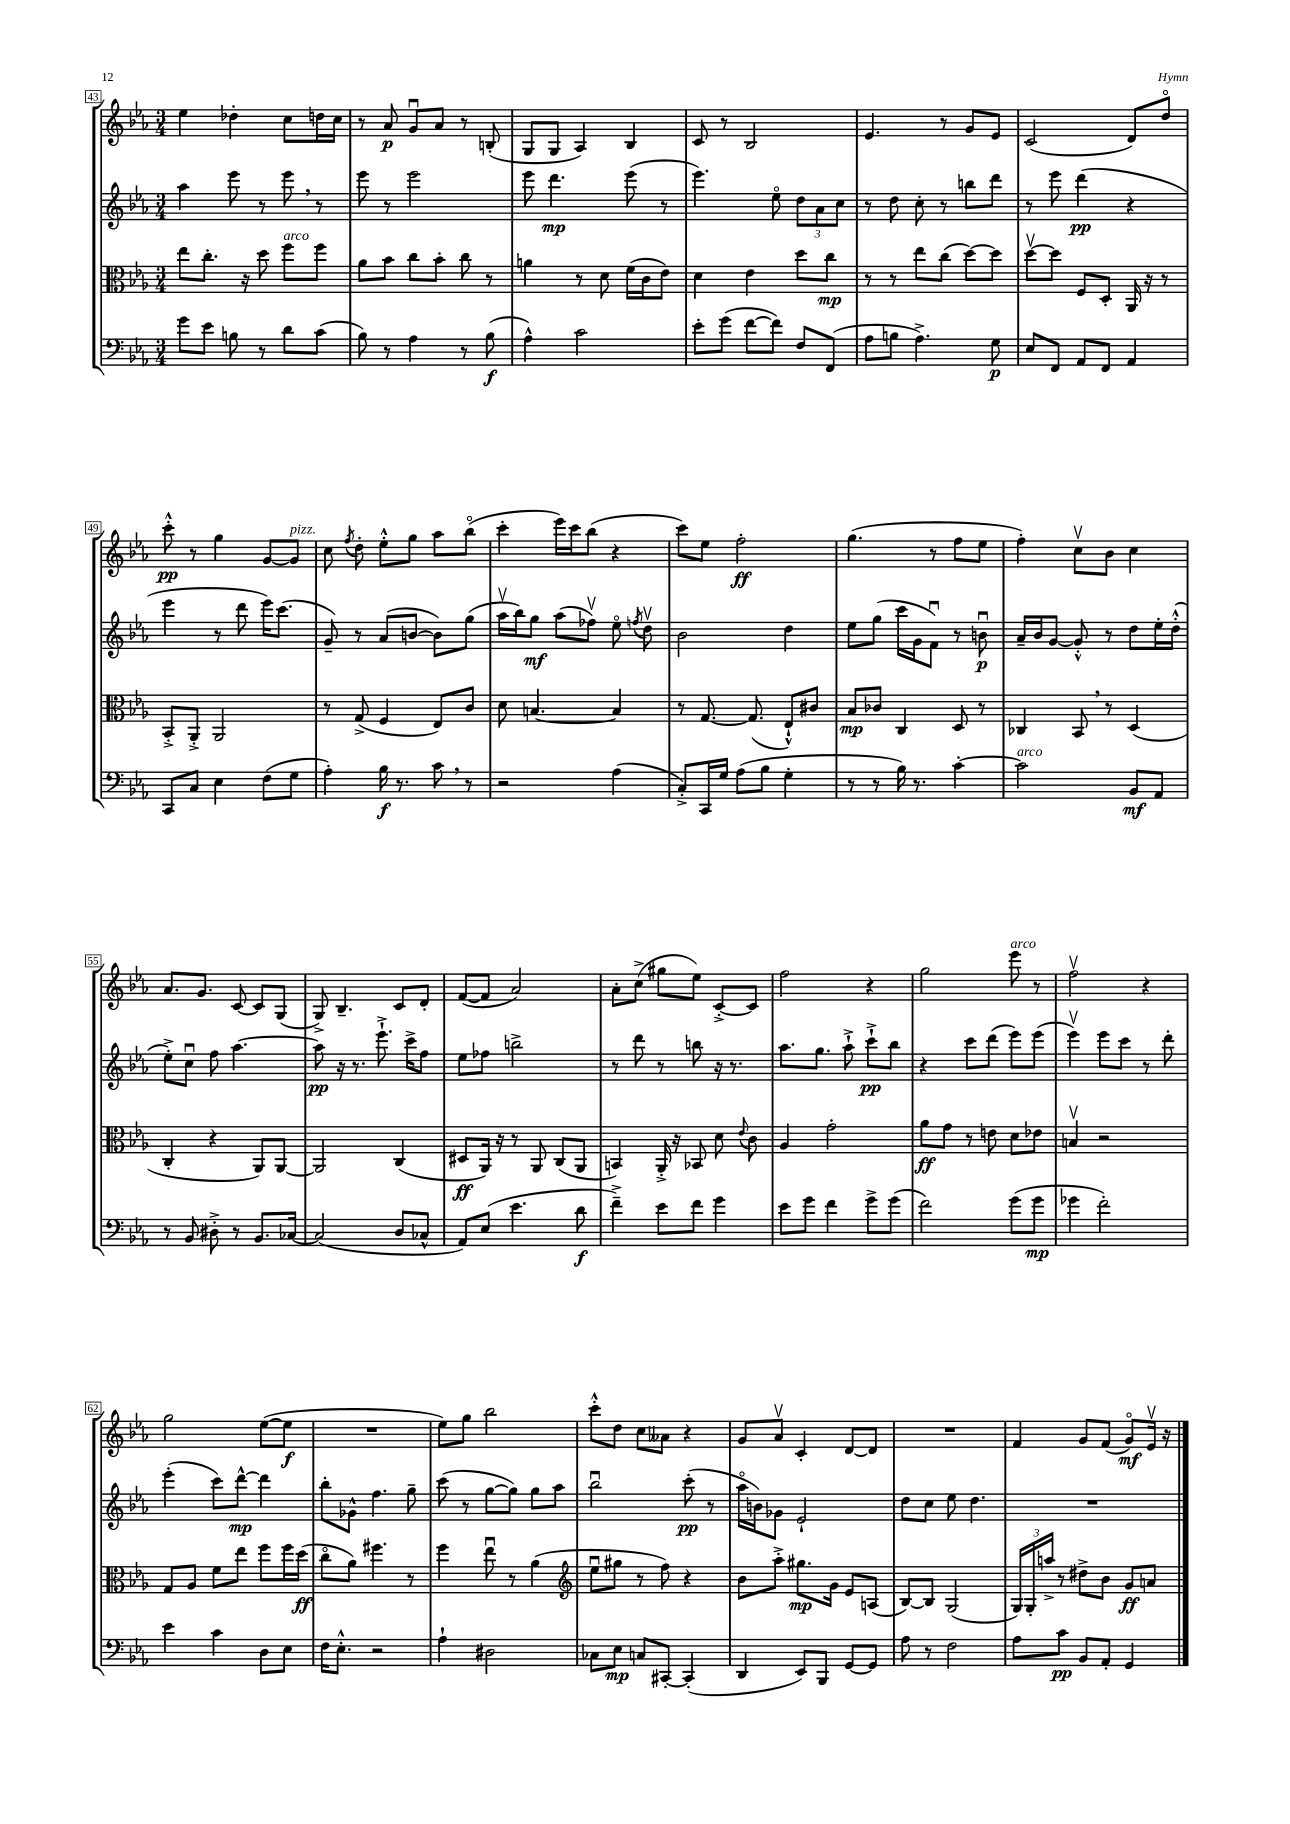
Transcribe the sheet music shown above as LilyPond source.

<<
\new StaffGroup <<
\new Staff = "s0" {
    \clef treble \key ees \major \numericTimeSignature \time 3/4
    \autoBeamOff ees''4 des''4-. c''8[ d''16 c''16] |
    r8 aes'8\p g'8[\downbow aes'8] r8 b8-.( |
    g8[ g8] aes4) bes4 |
    c'8 r8 bes2 |
    ees'4. r8 g'8[ ees'8] |
    c'2( d'8[) d''8]\flageolet |
    c'''8-.-^\pp r8 g''4 g'8[~ g'8]^\markup { \italic "pizz." } |
    c''8 \acciaccatura { f''8 } d''8-. ees''8[-.-^ g''8] aes''8[ bes''8]\flageolet( |
    c'''4-. ees'''16[) c'''16 bes''8]( r4 |
    c'''8[) ees''8] f''2-.\ff |
    g''4.( r8 f''8[ ees''8] |
    f''4-.) c''8[\upbow bes'8] c''4 |
    aes'8.[ g'8.] c'8~ c'8[ g8]( |
    g8->) bes4.-- c'8[ d'8]-. |
    f'8[~( f'8] aes'2) |
    aes'8[-. c''8]->( gis''8[ ees''8]) c'8[~-.-> c'8] |
    f''2 r4 |
    g''2 ees'''8^\markup { \italic "arco" } r8 |
    f''2\upbow r4 |
    g''2 ees''8[~( ees''8]\f |
    R2. |
    ees''8[) g''8] bes''2 |
    c'''8[-.-^ d''8] c''8[ aeses'8] r4 |
    g'8[ aes'8]\upbow c'4-. d'8[~ d'8] |
    R2. |
    f'4 g'8[ f'8]( g'8[\flageolet\mf) ees'16]\upbow r16 \bar "|." |
}
\new Staff = "s1" {
    \clef treble \key ees \major \numericTimeSignature \time 3/4
    \autoBeamOff aes''4 ees'''8 r8 ees'''8 \breathe r8 |
    ees'''8 r8 ees'''2 |
    ees'''8 d'''4.\mp ees'''8( r8 |
    ees'''4.) ees''8\flageolet \tuplet 3/2 { d''8[ aes'8 c''8] } |
    r8 d''8 c''8-. r8 b''8[ d'''8] |
    r8 ees'''8 d'''4\pp( r4 |
    ees'''4 r8 d'''8 ees'''16[) c'''8.]( |
    g'8--) r8 aes'8[( b'8]~ b'8[) g''8]( |
    aes''16[\upbow bes''16) g''8]\mf aes''8[( fes''8]\upbow) ees''8\flageolet \acciaccatura { f''8 } d''8\upbow |
    bes'2 d''4 |
    ees''8[ g''8]( c'''16[ g'16 f'8]\downbow) r8 b'8\downbow\p |
    aes'16[-- bes'16 g'8]~ g'8-.-^ r8 d''8[ ees''16-. d''16]-.-^( |
    ees''8[-.->) c''8]\downbow f''8 aes''4.~ |
    aes''8\pp r16 r8. ees'''8.-!-> c'''16[-> f''8] |
    ees''8[ fes''8] b''2-> |
    r8 d'''8 r8 b''8 r16 r8. |
    aes''8.[ g''8.] aes''8-!-> c'''8[-!->\pp bes''8] |
    r4 c'''8[ d'''8]( ees'''8[) ees'''8]( |
    ees'''4\upbow) ees'''8[ c'''8] r8 d'''8-. |
    ees'''4-.( c'''8[) d'''8]~-^\mp d'''4 |
    bes''8[-. ges'8]-^ f''4. g''8-- |
    c'''8( r8 g''8[~ g''8]) g''8[ aes''8] |
    bes''2\downbow c'''8-.\pp( r8 |
    aes''16[\flageolet b'16) ges'8] ees'2-! |
    d''8[ c''8] ees''8 d''4. |
    R2. \bar "|." |
}
\new Staff = "s2" {
    \clef alto \key ees \major \numericTimeSignature \time 3/4
    \autoBeamOff ees''8[ c''8.]-. r16 d''8 f''8[^\markup { \italic "arco" } f''8] |
    aes'8[ bes'8] c''8[ bes'8]-. c''8 r8 |
    a'4 r8 d'8 f'16[( c'16 ees'8]) |
    d'4 ees'4 d''8[ c''8]\mp |
    r8 r8 ees''8[ c''8]( d''8[~) d''8] |
    d''8[~\upbow d''8] f8[ d8]-. aes,16 r16 r8 |
    bes,8[-.-> aes,8]-.-> aes,2 |
    r8 g8->( f4 ees8[) c'8] |
    d'8 b4.~ b4 |
    r8 g8.~ g8.( ees8[-!-^) cis'8] |
    bes8[\mp ces'8] c4 d8 r8 |
    ces4 bes,8 \breathe r8 d4( |
    c4-. r4 aes,8[) aes,8]~ |
    aes,2 c4( |
    dis8[\ff aes,16]) r16 r8 aes,8 c8[( aes,8] |
    b,4) aes,16-.-> r16 bes,8 d'8 \appoggiatura { ees'8 } c'8 |
    aes4 g'2-. |
    aes'8[\ff g'8] r8 e'8 d'8[ ees'8] |
    b4\upbow r2 |
    g8[ aes8] f'8[ ees''8] f''8[ f''16 d''16]\ff( |
    c''8[\flageolet aes'8]) fis''4. r8 |
    f''4 ees''8\downbow r8 aes'4( |
    \clef treble ees''8[\downbow gis''8] r8 f''8) r4 |
    bes'8[ aes''8]-.-> gis''8.[\mp g'16] ees'8[ a8]( |
    bes8[~) bes8] g2( |
    \tuplet 3/2 { g16[) g16-. a''16]-> } r8 dis''8[-> bes'8] g'8[\ff a'8] \bar "|." |
}
\new Staff = "s3" {
    \clef bass \key ees \major \numericTimeSignature \time 3/4
    \autoBeamOff g'8[ ees'8] b8 r8 d'8[ c'8]( |
    bes8) r8 aes4 r8 bes8\f( |
    aes4-^) c'2 |
    ees'8[-. g'8]( f'8[~ f'8]) f8[ f,8]( |
    aes8[ b8] aes4.->) g8\p |
    ees8[ f,8] aes,8[ f,8] aes,4 |
    c,8[ c8] ees4 f8[( g8] |
    aes4-.) bes16\f r8. c'8 \breathe r8 |
    r2 aes4( |
    c8[-.->) c,16 g16] aes8[( bes8] g4-. |
    r8 r8 bes16) r8. c'4~-. |
    c'2^\markup { \italic "arco" } bes,8[\mf aes,8] |
    r8 bes,8 dis8-.-> r8 bes,8.[ ces16]~ |
    ces2( d8[ ces8]-^ |
    aes,8[) ees8]( ees'4. d'8\f |
    f'4--->) ees'8[ f'8] g'4 |
    ees'8[ g'8] f'4 g'8[-> g'8]( |
    f'2) g'8[( g'8]\mp |
    ges'4 f'2-.) |
    ees'4 c'4 d8[ ees8] |
    f16[ ees8.]-.-^ r2 |
    aes4-! dis2 |
    ces8[ ees8]\mp c8[ cis,8]~-. cis,4-.( |
    d,4 ees,8[) bes,,8] g,8[~ g,8] |
    aes8 r8 f2 |
    aes8[ c'8]\pp bes,8[ aes,8]-. g,4 \bar "|." |
}
>>
>>
\layout { \context { \Score currentBarNumber = #43 \override BarNumber.stencil = #(make-stencil-boxer 0.1 0.3 ly:text-interface::print) } }
